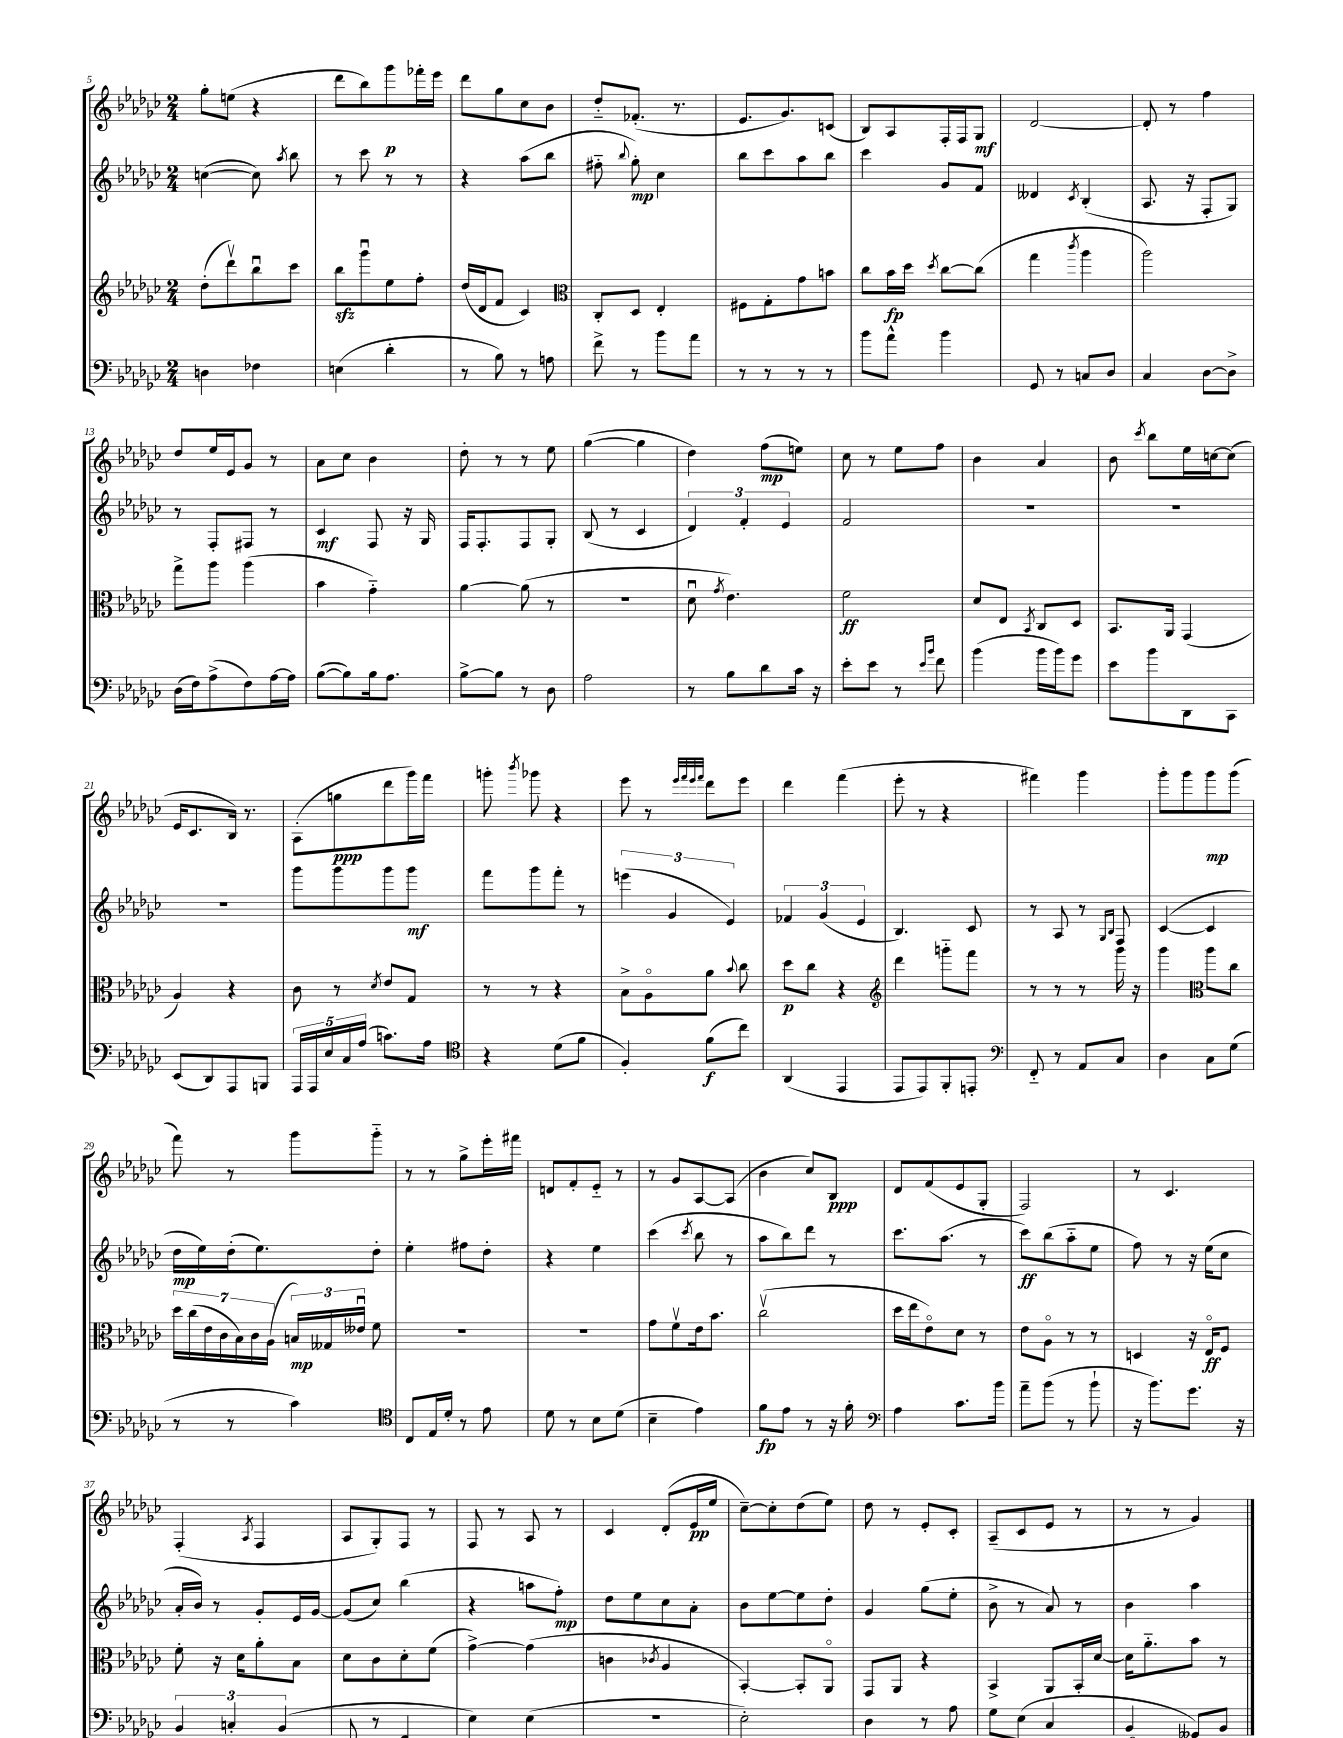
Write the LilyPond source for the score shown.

<<
\new StaffGroup <<
\new Staff = "s0" {
    \clef treble \key ges \major \numericTimeSignature \time 2/4
    \autoBeamOff ges''8[-. e''8]( r4 |
    des'''8[ bes''8) ges'''8\p fes'''16-. ees'''16] |
    des'''8[ ges''8 ces''8 bes'8] |
    des''8[-_ fes'8.]-.( r8. |
    ees'8.[ ges'8.) c'8]( |
    bes8[) aes8 f16-. f16 ges8]\mf |
    des'2~ |
    des'8-. r8 f''4 |
    des''8[ ees''16 ees'16 ges'8] r8 |
    aes'8[ ces''8] bes'4 |
    des''8-. r8 r8 ees''8 |
    ges''4~( ges''4 |
    des''4) f''8[\mp( e''8]) |
    ces''8 r8 ees''8[ f''8] |
    bes'4 aes'4 |
    bes'8 \acciaccatura { ces'''8 } bes''8[ ees''16 c''16~ c''8]( |
    ees'16[ ces'8. bes16]) r8. |
    aes8[-.( g''8\ppp des'''8 ges'''16) f'''16] |
    g'''8-. \acciaccatura { bes'''8 } ges'''8 r4 |
    ees'''8 r8 \grace { ees'''32[ f'''32 ees'''32 f'''32] } des'''8[ ees'''8] |
    des'''4 f'''4( |
    ees'''8-. r8 r4 |
    fis'''4) ges'''4 |
    ges'''8[-. ges'''8 ges'''8\mp ges'''8]( |
    f'''8) r8 ges'''8[ ges'''8]-_ |
    r8 r8 ges''8[-> ees'''16-. fis'''16] |
    d'8[ f'8-. ees'8]-_ r8 |
    r8 ges'8[ aes8~ aes8]( |
    bes'4 ces''8[) bes8]\ppp |
    des'8[ f'8( ees'8 ges8]-. |
    f2) |
    r8 ces'4. |
    f4-.( \acciaccatura { aes8 } f4 |
    aes8[ ges8-.) f8] r8 |
    f8 r8 aes8 r8 |
    ces'4 des'8[-.( ees'16\pp ees''16] |
    ces''8[~--) ces''8-. des''8( ees''8]) |
    des''8 r8 ees'8[-. ces'8]-. |
    aes8[--( ces'8 ees'8] r8 |
    r8 r8 ges'4) \bar "|." |
}
\new Staff = "s1" {
    \clef treble \key ges \major \numericTimeSignature \time 2/4
    \autoBeamOff c''4~( c''8) \acciaccatura { aes''8 } bes''8 |
    r8 ces'''8 r8 r8 |
    r4 aes''8[( bes''8] |
    fis''8-_ \appoggiatura { bes''8 } ges''8-.\mp) ces''4 |
    bes''8[ ces'''8 aes''8 bes''8] |
    ces'''4 ges'8[ f'8] |
    deses'4 \acciaccatura { ces'8 } bes4-.( |
    aes8. r16 f8[-. ges8]) |
    r8 f8[-. fis8] r8 |
    ces'4\mf f8 r16 ges16 |
    f16[ f8.-. f8 ges8]-. |
    bes8( r8 ces'4 |
    \tuplet 3/2 { des'4) f'4-. ees'4 } |
    f'2 |
    R2 |
    R2 |
    R2 |
    ges'''8[ ges'''8 ges'''8 ges'''8]\mf |
    f'''8[ ges'''8 f'''8]-. r8 |
    \tuplet 3/2 { e'''4( ges'4 ees'4) } |
    \tuplet 3/2 { fes'4 ges'4( ees'4 } |
    bes4.) ces'8 |
    r8 aes8 r8 \grace { ges16[ bes16] } f8 |
    ces'4~( ces'4 |
    des''16[\mp ees''16) des''16-.( ees''8.) des''8]-. |
    ees''4-. fis''8[ des''8]-. |
    r4 ees''4 |
    ces'''4( \acciaccatura { ces'''8 } bes''8 r8 |
    aes''8[ bes''8) des'''8] r8 |
    ces'''8.[ aes''8.]( r8 |
    ces'''8[\ff) bes''8( aes''8-_ ees''8] |
    f''8) r8 r16 ees''16[( ces''8] |
    aes'16[-. bes'16]) r8 ges'8[-. ees'16 ges'16]~ |
    ges'8[( ces''8]) bes''4( |
    r4 a''8[ f''8]-.\mp) |
    des''8[ ees''8 ces''8 aes'8]-. |
    bes'8[ ees''8~ ees''8 des''8]-. |
    ges'4 ges''8[( ees''8]-. |
    bes'8-> r8 aes'8) r8 |
    bes'4 aes''4 \bar "|." |
}
\new Staff = "s2" {
    \clef treble \key ges \major \numericTimeSignature \time 2/4
    \autoBeamOff des''8[-.( des'''8\upbow) bes''8\downbow ces'''8] |
    bes''8[\sfz ges'''8\downbow ees''8 f''8]-. |
    des''16[( des'16 f'8] ces'4) |
    \clef alto ces8[-. des8] ees4-. |
    fis8[ ges8-. ges'8 b'8] |
    ces''8[ bes'16\fp des''16] \acciaccatura { des''8 } ces''8[~ ces''8]( |
    ges''4 \acciaccatura { ces'''8 } aes''4 |
    aes''2) |
    ges''8[-> aes''8] aes''4( |
    bes'4 ges'4-_) |
    aes'4~ aes'8( r8 |
    R2 |
    des'8\downbow \acciaccatura { ges'8 } ees'4.) |
    f'2\ff |
    des'8[ ees8] \acciaccatura { bes,8 } ces8[ des8] |
    bes,8.[ aes,16] ges,4( |
    aes4) r4 |
    ces'8 r8 \acciaccatura { des'8 } ees'8[ ges8] |
    r8 r8 r4 |
    bes8[-> aes8\flageolet aes'8] \appoggiatura { bes'8 } ces''8 |
    des''8[\p ces''8] r4 |
    \clef treble des'''4 g'''8[-_ f'''8] |
    r8 r8 r8 ges'''16 r16 |
    ges'''4 \clef alto aes''8[ ces''8] |
    \tuplet 7/4 { des''16[ ces''16( ees'16 ces'16 bes16) ces'16 aes16]( } \tuplet 3/2 { b16[\mp) geses16 eeses'16]\downbow } f'8 |
    r2 |
    r2 |
    ges'8[ f'8\upbow ees'16 bes'8.] |
    ces''2\upbow( |
    des''16[ ees''16 ees'8\flageolet) des'8] r8 |
    ees'8[ aes8]\flageolet r8 r8 |
    d4 r16 ees16[\flageolet\ff f8] |
    f'8-. r16 des'16[ aes'8-. bes8] |
    des'8[ ces'8 des'8-. f'8]( |
    ges'4~->) ges'4( |
    c'4 \acciaccatura { ces'8 } aes4 |
    bes,4~-.) bes,8[-. aes,8]\flageolet |
    ges,8[ aes,8] r4 |
    bes,4-> aes,8[ bes,16-. des'16]~ |
    des'16[ aes'8.-_ bes'8] r8 \bar "|." |
}
\new Staff = "s3" {
    \clef bass \key ges \major \numericTimeSignature \time 2/4
    \autoBeamOff d4 fes4 |
    e4( des'4-. |
    r8 bes8) r8 a8 |
    f'8-> r8 bes'8[ aes'8] |
    r8 r8 r8 r8 |
    bes'8[ aes'8]-^ bes'4 |
    ges,8 r8 c8[ des8] |
    ces4 des8[~ des8]-> |
    des16[( f16) aes8->( f8) aes16~ aes16] |
    bes8[~( bes8) bes16 aes8.] |
    bes8[~-> bes8] r8 des8 |
    aes2 |
    r8 bes8[ des'8 ces'16] r16 |
    ees'8[-. ees'8] r8 \grace { ees'16[ bes'16] } f'8 |
    bes'4( bes'16[ bes'16) ges'8] |
    ees'8[ bes'8 des,8 ces,8] |
    ees,8[( des,8) aes,,8 b,,8] |
    \tuplet 5/4 { aes,,16[ aes,,16 ees16 ces16 aes16]( } c'8.[) aes16] |
    \clef tenor r4 des'8[( f'8] |
    f4-.) f'8[\f( ces''8]) |
    aes,4( ees,4 |
    ees,8[ ees,8) f,8-. e,8]-. |
    \clef bass f,8-_ r8 aes,8[ ces8] |
    des4 ces8[ ges8]( |
    r8 r8 ces'4) |
    \clef tenor ces8[ ees16 des'16]-. r8 ees'8 |
    des'8 r8 bes8[ des'8]( |
    bes4-- ees'4) |
    f'8[\fp ees'8] r8 r16 f'16-. |
    \clef bass aes4 ces'8.[ bes'16] |
    aes'8[-- bes'8]( r8 bes'8-! |
    r16 bes'8.[) ges'8.] r16 |
    \tuplet 3/2 { bes,4 c4-. bes,4( } |
    ces,8 r8 f,4 |
    ees4) ees4( |
    R2 |
    ees2-.) |
    des4 r8 aes8 |
    ges8[ ees8]( ces4 |
    bes,4\f geses,8[-.) bes,8] \bar "|." |
}
>>
>>
\layout { \context { \Score currentBarNumber = #5 } }
